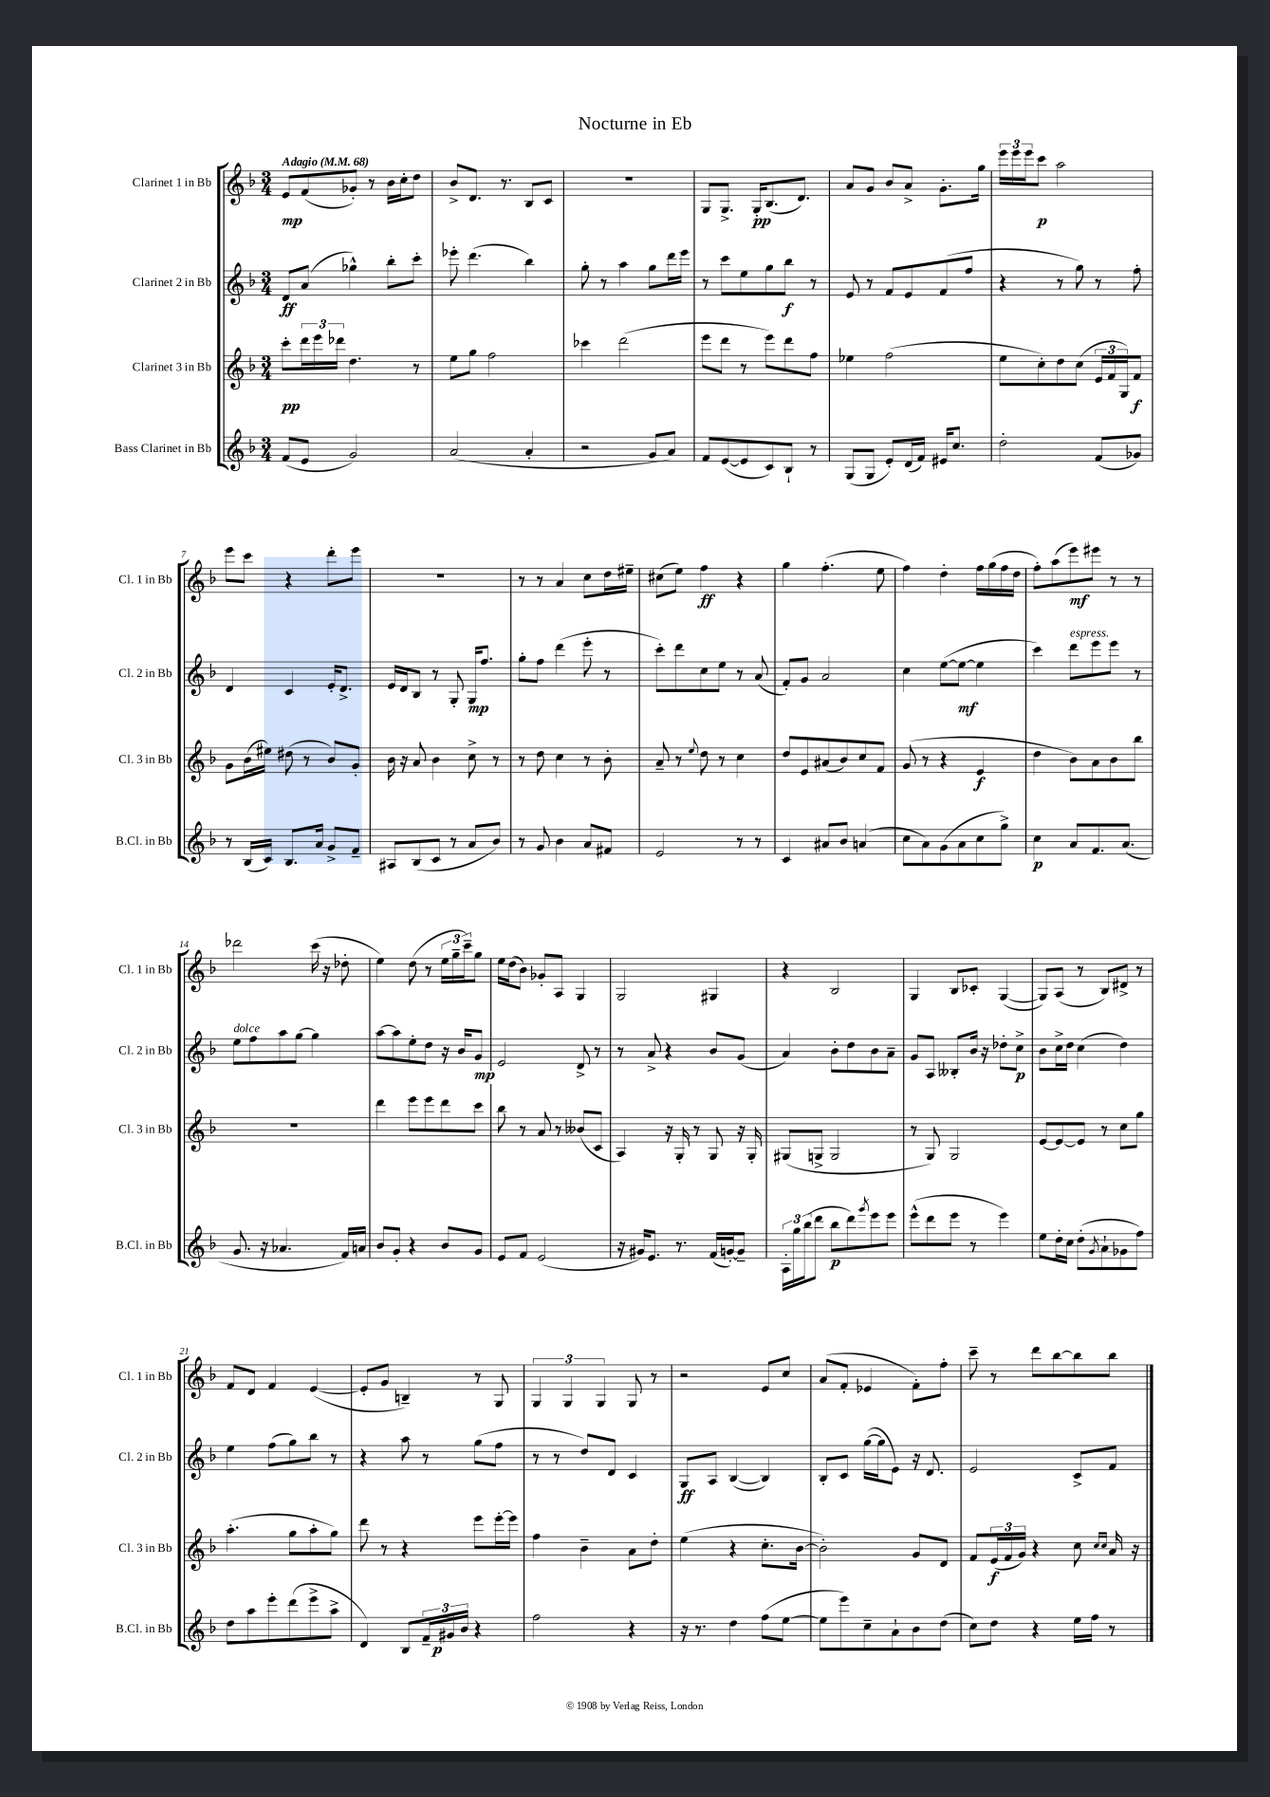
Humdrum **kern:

**kern	**kern	**kern	**kern
*staff4	*staff3	*staff2	*staff1
*clefG2	*clefG2	*clefG2	*clefG2
*k[b-]	*k[b-]	*k[b-]	*k[b-]
*M3/4	*M3/4	*M3/4	*M3/4
*MM68	*MM68	*MM68	*MM68
(8f	8ccc'	8d	8e
8e	24ddd	(8a	(8f
.	24eee	.	.
.	24ddd-	.	.
2g)	4.dd	4gg-^^)	8g-')
.	.	.	8r
.	.	8bb-'	16b-
.	.	.	16cc'
.	8r	8ccc'	8dd
=	=	=	=
(2a	8ee	8eee-'	8b-^
.	8gg	(4.ddd	8.d
.	2ff	.	.
.	.	.	8.r
4a'	.	4bb-)	8B-
.	.	.	8c
=	=	=	=
2r	4ccc-	8gg'	2.r
.	.	8r	.
.	(2ddd	4aa	.
8g	.	8gg	.
8a)	.	16ddd	.
.	.	16eee	.
=	=	=	=
8f	8eee	8r	8G
([8e	8ddd	8ccc	8.G^
8e]	8r	8ee	.
.	.	.	16G'
8c)	8eee)	8gg	(8.B-
8B-`	8ddd	8bb-	.
.	.	.	8.d)
8r	8ff	8r	.
=	=	=	=
(8G	4ee-	8e	8a
8G	.	8r	8g
8e')	(2ff	8f	8b-
(16d	.	8e	8a^
16f)	.	.	.
16e#	.	(8f	8.g'
8.cc	.	.	.
.	.	8ff	.
.	.	.	16gg
=	=	=	=
2dd'	8ee	4r	24eee
.	.	.	24eee
.	.	.	24eee
.	8cc')	.	8ccc
.	8dd	8r	2aa
.	(8cc	8gg)	.
(8f	24e	8r	.
.	24f	.	.
.	24G)	.	.
8g-)	8f	8ff'	.
=	=	=	=
8r	8g	4d	8eee
(16B-	(16b-	.	8ccc
16c)	16ee#)	.	.
8.B-	(8dd#	4c	4r
.	8r	.	.
16a	.	.	.
8g^	8b-)	16e'	8ddd'
.	.	8.d^	.
8f~	8g'	.	8eee
=	=	=	=
8A#	16b-	16e	2.r
.	16r	16d	.
(8B-	8a	8B-	.
8c	4b-	8r	.
8r	.	8G'	.
8a	8cc^	16G	.
.	.	8.ff	.
8b-)	8r	.	.
=	=	=	=
8r	8r	8gg'	8r
8g	8dd	8ff	8r
4b-	4cc	(4ddd	4a
8a	8r	8eee'	8cc
8f#	8b-'	8r	16dd
.	.	.	16ee#~
=	=	=	=
2e	8a~	8ccc')	(8cc#
.	8r	8ddd	8ee)
.	8qqee	.	.
.	8dd	8cc	4ff
.	8r	8ee	.
8r	4cc	8r	4r
8r	.	(8a	.
=	=	=	=
4c	8dd	8f')	4gg
.	8e	8g	.
8a#	(8a#	2a	(4.ff'
8b-	8b-)	.	.
(4a	8cc	.	.
.	8f	.	8ee
=	=	=	=
8cc	(8g	4cc	4ff)
8a)	8r	.	.
(8g	4r	([8ee	4dd'
8a	.	8ee_	.
8cc	4e	4ee]	16ff
.	.	.	(16gg
8gg^)	.	.	16ff
.	.	.	16dd
=	=	=	=
4cc	4dd	4ccc)	8ff')
.	.	.	(8aa
8a	8b-)	8ddd	8eee)
8.f	8a	8eee	8eee#
.	8b-	8eee	8r
(8.a	.	.	.
.	8bb-	8r	8r
=	=	=	=
8.g	2.r	8ee	2ddd-
.	.	8ff	.
16r	.	.	.
4.a-	.	8aa	.
.	.	[8gg	.
.	.	4gg]	(16ccc
.	.	.	16r
16f)	.	.	8dd-'
16a	.	.	.
=	=	=	=
8b-	4ddd	[8aa	4ee)
8g'	.	8aa]	.
4r	8eee	8ee'	(8dd
.	8eee	8dd	8r
8b-	8ddd	16r	24ee
.	.	.	24gg~
.	.	16b-	.
.	.	.	24ccc~)
8g	8ccc	8g	8gg
=	=	=	=
8e	8bb-	2e	16ee
.	.	.	(16dd
8f	8r	.	8b-)
(2e	8a	.	8g-'
.	8r	.	8A
.	(8b--	8d^	4G
.	8c	8r	.
=	=	=	=
16r	4A)	8r	2G
16g#)	.	.	.
8.e	.	8a^	.
.	16r	4r	.
8.r	16G'	.	.
.	8r	.	.
(16f	8G	8b-	4G#
[16g')	.	.	.
8g~]	16r	(8g	.
.	16G'	.	.
=	=	=	=
24A'	(8G#	4a)	4r
24gg	.	.	.
(24bb-	.	.	.
8ddd	8G^	.	.
8bb-	2G	8b-'	2B-
8ddd)	.	8dd	.
8qggg	.	.	.
8eee	.	8b-	.
8eee	.	8a~	.
=	=	=	=
(8eee^^	8r	8g	4G
8ddd	8G)	8A	.
8eee	2G	8B--'	8B-
8r	.	16b-	8c-'
.	.	16r	.
4eee)	.	8dd-'	([4G
.	.	8cc^	.
=	=	=	=
8ee	[8e	8b-	8G])
16dd'	8e_	16cc^	(8A
16cc	.	16dd	.
(8dd'	8e]	(4cc	8r
8qg	.	.	.
8a`	8r	.	8B-)
8g-	8cc	4dd)	8d#^
8ff)	8gg	.	8r
=	=	=	=
8dd	(4.aa'	4ee	8f
8aa	.	.	8d
8eee'	.	(8ff	4f
(8ddd	8gg	8gg)	.
8eee^	8aa'	8bb-	([4e
8aa^	8gg)	8r	.
=	=	=	=
4d)	8ddd	4r	8e']
.	8r	.	8g
8B-	4r	8aa	4B~)
24f~	.	8r	.
24g#	.	.	.
24b-	.	.	.
4r	8eee	(8gg	8r
.	[16eee'	8ff	8G
.	16eee]	.	.
=	=	=	=
2ff	4ff	8r	6G
.	.	8r	.
.	.	.	6G
.	4b-~	8dd)	.
.	.	.	6G
.	.	8d	.
4r	8a	4c	8G
.	8dd'	.	8r
=	=	=	=
16r	(4ee	8G	2r
8.r	.	.	.
.	.	8A	.
4dd	4r	([4B-	.
(8ff	8.cc'	4B-])	8e
[8ee	.	.	8cc
.	[16b-	.	.
=	=	=	=
8ee]	2b-'])	8B-'	(8a
8eee)	.	8c	8f'
8cc~	.	([16gg	4e-
.	.	16gg]	.
8a`	.	8e)	.
8b-	8g	16r	8f')
.	.	8.d	.
(8dd	8d	.	8ff'
=	=	=	=
8cc)	8f	2e	8ccc~
8dd	(24e	.	8r
.	24f	.	.
.	24g)	.	.
4r	4r	.	8ddd
.	.	.	[8bb-
16ee	8cc	8c^	8bb-]
16ff	.	.	.
.	16qqcc	.	.
.	16qqcc	.	.
8r	16a	8f	8bb-
.	16r	.	.
==	==	==	==
*-	*-	*-	*-
